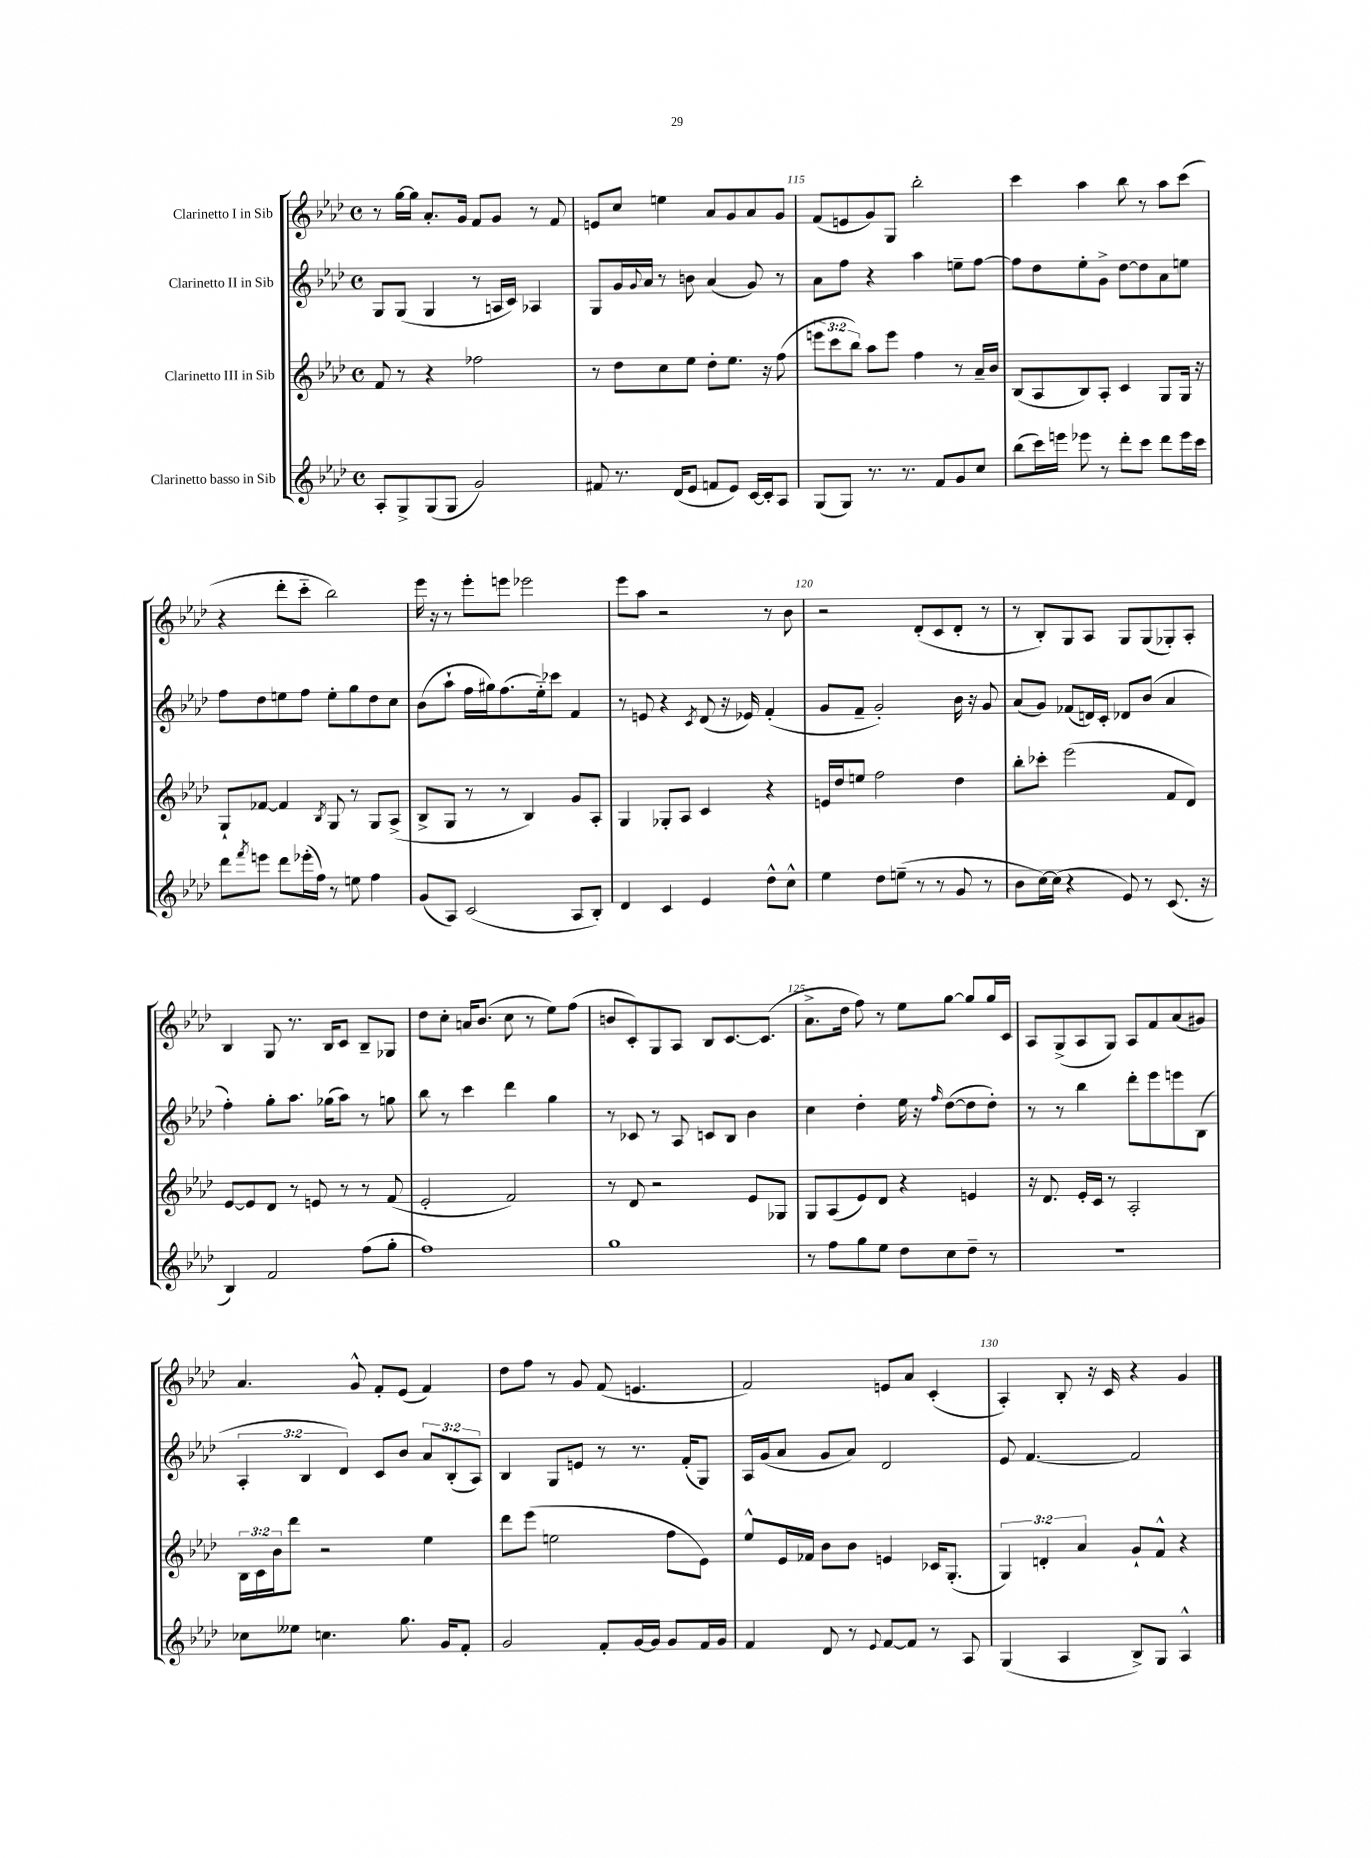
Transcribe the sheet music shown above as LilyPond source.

<<
\new StaffGroup <<
\new Staff = "s0" \with { instrumentName = "Clarinetto I in Sib" } {
    \clef treble \key aes \major \defaultTimeSignature \time 4/4
    r8 g''16~ g''16 aes'8.-. g'16 f'8 g'8 r8 f'8 |
    e'8 c''8 e''4 aes'8 g'8 aes'8 g'8 |
    f'8( e'8 g'8) g8 bes''2-. |
    c'''4 aes''4 bes''8 r8 aes''8 c'''8( |
    r4 des'''8-. c'''8-_ bes''2) |
    ees'''16 r16 r8 ees'''8-. e'''8 ees'''2 |
    ees'''8 aes''8 r2 r8 bes'8 |
    r2 des'8-.( c'8 des'8-. r8 |
    r8 bes8-.) g8 aes8 g8 g8( ges8-.) aes8-. |
    bes4 g8 r8. bes16 c'8 bes8-- ges8 |
    des''8 c''8-. a'16 bes'8.( c''8 r8 ees''8) f''8( |
    b'8 c'8-.) g8 aes8 bes8 c'8.~ c'8.( |
    aes'8.-> des''16 f''8) r8 ees''8 g''8~ g''8 g''16 c'16 |
    aes8 g8->( aes8 g8) aes8 f'8 aes'8( gis'8) |
    aes'4. g'8-^ f'8-. ees'8( f'4) |
    des''8 f''8 r8 g'8 f'8( e'4. |
    f'2) e'8 aes'8 c'4-.( |
    aes4-.) bes8-. r16 c'16 r4 g'4 \bar "|." |
}
\new Staff = "s1" \with { instrumentName = "Clarinetto II in Sib" } {
    \clef treble \key aes \major \defaultTimeSignature \time 4/4 \override Staff.TupletNumber.text = #tuplet-number::calc-fraction-text
    g8 g8( g4 r8 a16 c'16) aes4 |
    g8 g'16 \appoggiatura { g'8 } aes'16 r8 b'8 aes'4( g'8) r8 |
    aes'8 f''8 r4 aes''4 e''8-- f''8~ |
    f''8 des''8 ees''8-. g'8-> des''8~ des''8 aes'8 e''8 |
    f''8 des''8 e''8 f''8 e''8-. g''8 des''8 c''8 |
    bes'8( aes''8-! f''16 gis''16) f''8.( ees''16-_) ces'''8 f'4 |
    r8 e'8 r4 \acciaccatura { c'8 } des'8( r16 ees'16) f'4-.( |
    g'8 f'8-- g'2-.) bes'16 r16 g'8 |
    aes'8( g'8) fes'8( d'16) c'16-. des'8 bes'8( aes'4 |
    f''4-.) g''8-. aes''8. ges''16( aes''8) r8 g''8 |
    bes''8 r8 c'''4 des'''4 g''4 |
    r8 ces'8 r8 aes8 c'8 bes8 bes'4 |
    c''4 des''4-. ees''16 r16 \grace { f''16 } des''8~( des''8 des''8-.) |
    r8 r8 bes''4 des'''8-. ees'''8 e'''8 bes8( |
    \tuplet 3/2 { aes4-. bes4 des'4) } c'8 bes'8 \tuplet 3/2 { aes'8 bes8-.( aes8) } |
    bes4 g8 e'8 r8 r8. f'16-.( g8) |
    aes16 g'16( aes'8 g'8 aes'8) des'2 |
    ees'8 f'4.~ f'2 \bar "|." |
}
\new Staff = "s2" \with { instrumentName = "Clarinetto III in Sib" } {
    \clef treble \key aes \major \defaultTimeSignature \time 4/4 \override Staff.TupletNumber.text = #tuplet-number::calc-fraction-text
    f'8 r8 r4 fes''2 |
    r8 des''8 c''8 ees''8 des''8-. ees''8. r16 f''8( |
    \tuplet 3/2 { e'''8 c'''8 bes''8) } aes''8 e'''8 f''4 r8 aes'16-- bes'16 |
    bes8( aes8 bes8) aes8-. c'4 g8 g16 r16 |
    g8-! fes'8~ fes'4 \acciaccatura { bes8 } g8 r8 g8 aes8->( |
    bes8-> g8 r8 r8 bes4) g'8 aes8-. |
    g4 ges8-. aes8 c'4 r4 |
    e'16 des''16 e''8 f''2 des''4 |
    bes''8-. ces'''8-. ees'''2( f'8 des'8) |
    ees'8~ ees'8 des'8 r8 e'8 r8 r8 f'8( |
    ees'2-. f'2) |
    r8 des'8 r2 ees'8 ges8 |
    g8 aes8( ees'8) des'8 r4 e'4 |
    r16 des'8. ees'16-. c'16 r8 aes2-. |
    \tuplet 3/2 { bes16 c'16 bes'16 } des'''8 r2 ees''4 |
    des'''8 ees'''8( e''2 f''8 ees'8) |
    ees''8-^ ees'16 fes'16 bes'8 bes'8 e'4 ces'16 g8.-.( |
    \tuplet 3/2 { g4) d'4-. aes'4 } g'8-! f'8-^ r4 \bar "|." |
}
\new Staff = "s3" \with { instrumentName = "Clarinetto basso in Sib" } {
    \clef treble \key aes \major \defaultTimeSignature \time 4/4
    aes8-. g8-> g8( g8 g'2) |
    fis'8 r8. des'16( ees'8 f'8 ees'8) c'16~ c'16-. aes8 |
    g8( g8) r8. r8. f'8 g'8 c''8 |
    bes''8( c'''16) e'''16 ees'''8 r8 des'''8-. c'''8 des'''8 ees'''16 c'''16 |
    des'''8 \acciaccatura { f'''8 } e'''8 des'''8 ees'''16-.( f''16) r8 e''8 f''4 |
    g'8( aes8) c'2( aes8 bes8-.) |
    des'4 c'4 ees'4 des''8-^ c''8-^ |
    ees''4 des''8 e''8--( r8 r8 g'8 r8 |
    bes'8 c''16~) c''16( r4 ees'8) r8 c'8.( r16 |
    bes4) f'2 f''8( g''8-. |
    f''1) |
    g''1 |
    r8 f''8 g''8 ees''8 des''8 c''8 des''8-- r8 |
    R1 |
    ces''8 eeses''8 c''4. g''8. g'16 f'8-. |
    g'2 f'8-. g'16~ g'16 g'8 f'16 g'16 |
    f'4 des'8 r8 \appoggiatura { ees'8 } f'8~ f'8 r8 aes8 |
    g4( aes4 bes8->) g8 aes4-^ \bar "|." |
}
>>
>>
\layout { \context { \Score currentBarNumber = #113 \override BarNumber.break-visibility = ##(#f #t #t) barNumberVisibility = #(every-nth-bar-number-visible 5) } }
